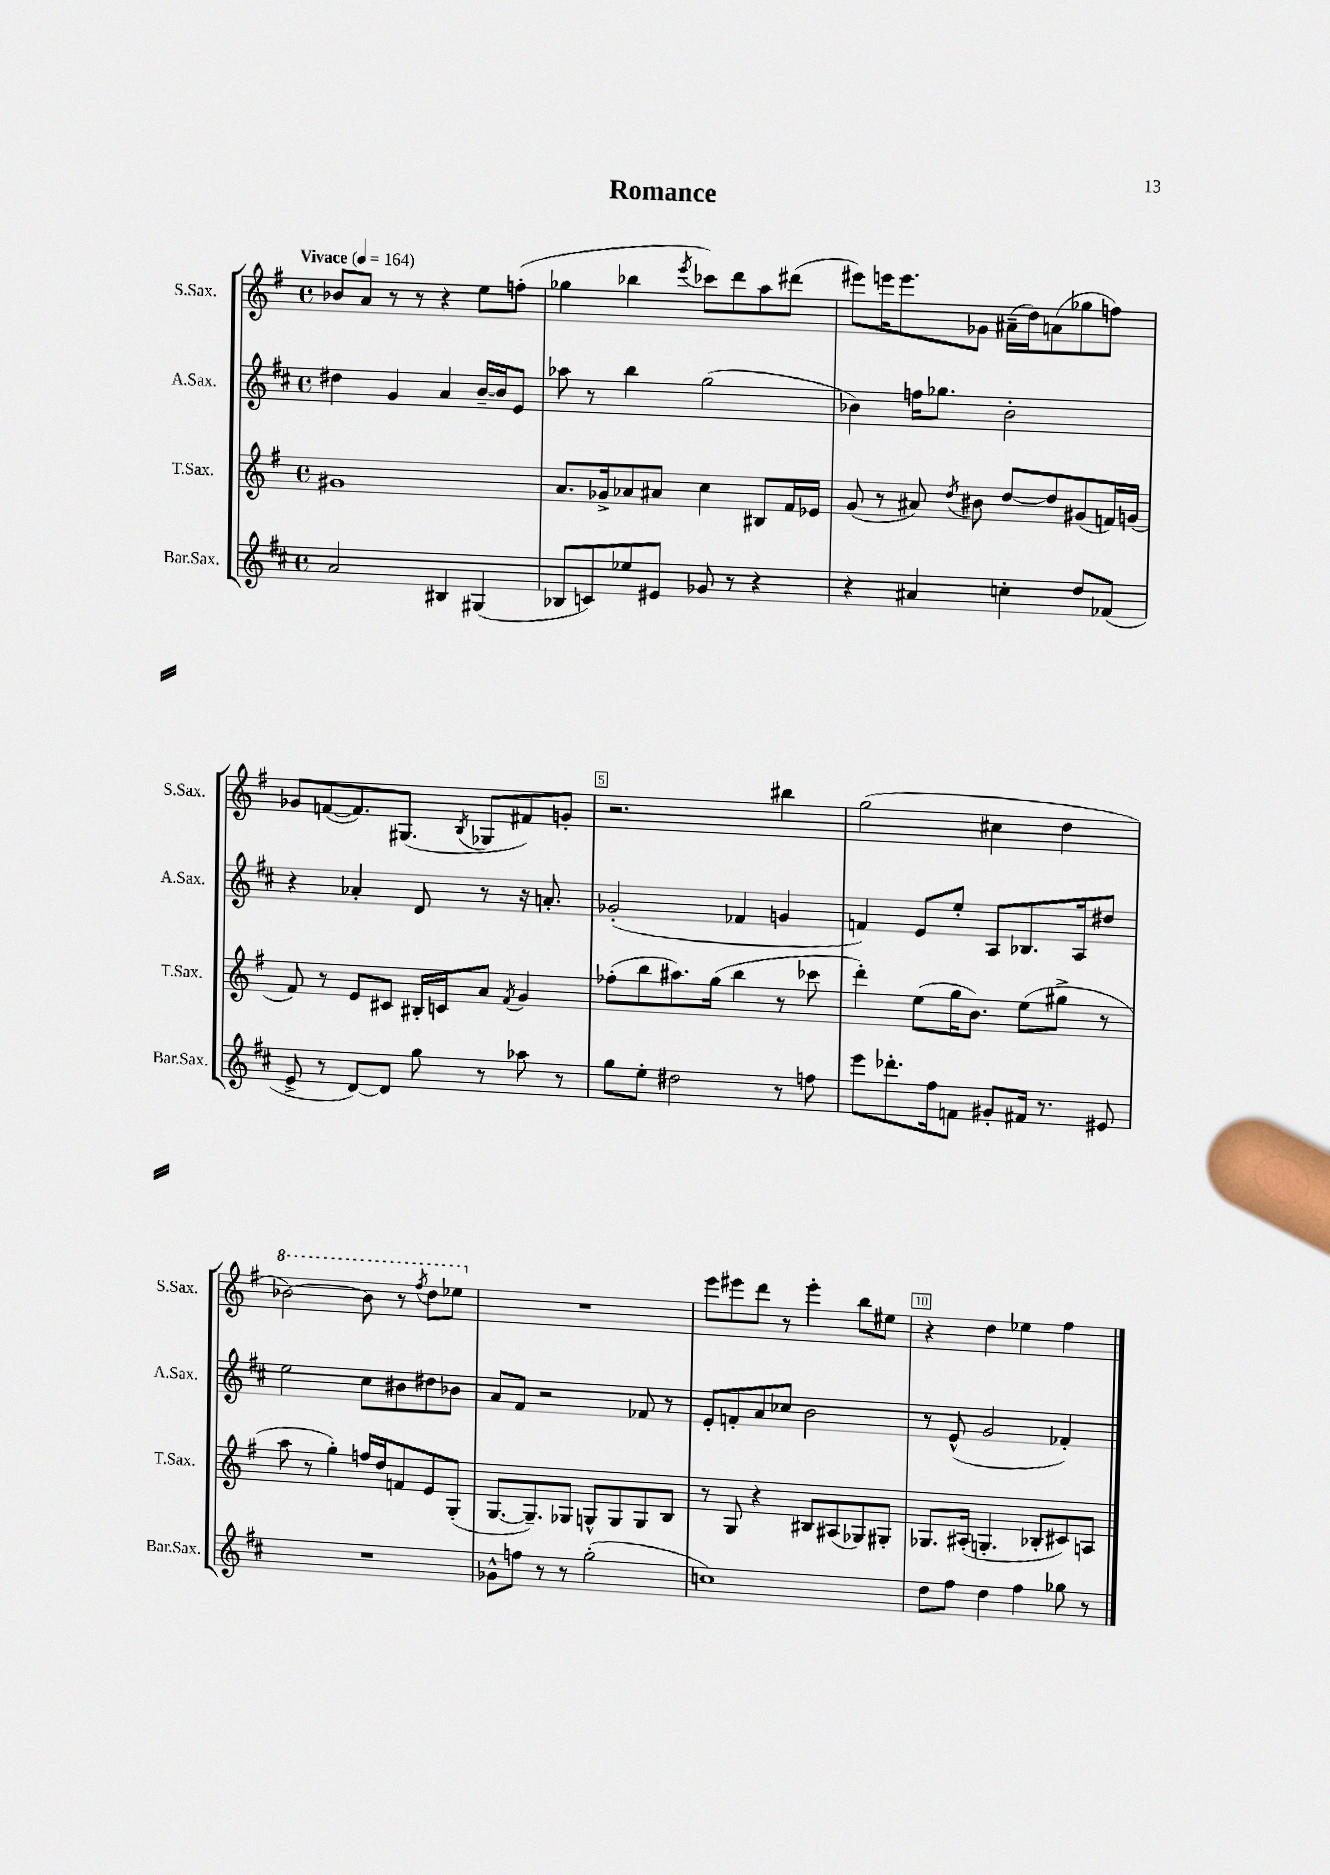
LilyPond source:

\header { title = "Romance" }
<<
\new StaffGroup <<
\new Staff = "s0" \with { instrumentName = "S.Sax." shortInstrumentName = "S.Sax." } {
    \clef treble \key g \major \defaultTimeSignature \time 4/4 \tempo "Vivace" 4 = 164
    \autoBeamOff bes'8[ a'8] r8 r8 r4 e''8[ f''8]-.( |
    ges''4 bes''4 \acciaccatura { e'''8 } ces'''8[) d'''8 a''8 dis'''8]( |
    eis'''8[) e'''16 e'''8. ges'8] ais'16[--( d''16) a'8( ges''8 f''8]) |
    ges'8[ f'8~( f'8.) gis8.]( \acciaccatura { b8 } ges8[ fis'8) g'8]-. |
    r2. bis''4 |
    g''2( cis''4 d''4 |
    \ottava #1 bes''2~) bes''8 r8 \acciaccatura { fis'''8 } d'''8[ ees'''8] \ottava #0 |
    R1 |
    e'''8[ eis'''8 d'''8] r8 eis'''4-. b''8[ eis''8] |
    r4 d''4 ees''4 fis''4 \bar "|." |
}
\new Staff = "s1" \with { instrumentName = "A.Sax." shortInstrumentName = "A.Sax." } {
    \clef treble \key d \major \defaultTimeSignature \time 4/4
    \autoBeamOff dis''4 g'4 a'4 b'16[~-- b'16 e'8] |
    aes''8 r8 b''4 g''2( |
    bes'4) f''16[ ges''8.] bes'2-. |
    r4 aes'4-. d'8 r8 r16 a'8.-. |
    ges'2-.( fes'4 g'4 |
    f'4) e'8[ e''8]-. a8[ bes8. a16 dis''8] |
    e''2 cis''8[ bis'8 dis''8 bes'8] |
    a'8[ fis'8] r2 fes'8 r8 |
    e'8[-. f'8-. a'8 ces''8] b'2 |
    r8 e'8-^( g'2 fes'4-.) \bar "|." |
}
\new Staff = "s2" \with { instrumentName = "T.Sax." shortInstrumentName = "T.Sax." } {
    \clef treble \key g \major \defaultTimeSignature \time 4/4
    \autoBeamOff gis'1 |
    a'8.[ ges'16-> aes'8 ais'8] c''4 bis8[ fis'16 ees'16] |
    g'8( r8 ais'8) \acciaccatura { d''8 } bis'8 d''8[~ d''8 gis'8( f'16) g'16]( |
    fis'8) r8 e'8[ cis'8] bis16[-. c'16 a'8] \acciaccatura { fis'8 } g'4 |
    fes''8[-.( b''8 ais''8.) g''16]( b''4 r8 ces'''8 |
    d'''4-.) e''8[( g''16 b'8.]) e''8[( gis''8]-> r8 |
    a''8 r8 g''4-.) f''16[ d''16 f'8 e'8 g8]-.( |
    g8.[~ g8.--) ges8] g8[-^ g8 g8 b8] |
    r8 g8 r4 bis8[ ais8( ges8) gis8]-. |
    ges8.[ ais16]-.( g4.-. bes8[-. cis'8) a8] \bar "|." |
}
\new Staff = "s3" \with { instrumentName = "Bar.Sax." shortInstrumentName = "Bar.Sax." } {
    \clef treble \key d \major \defaultTimeSignature \time 4/4
    \autoBeamOff a'2 bis4 gis4( |
    bes8[ c'8) ees''8 eis'8] ges'8 r8 r4 |
    r4 ais'4 c''4-. d''8[ fes'8]( |
    e'8-> r8 d'8[~) d'8] g''8 r8 aes''8 r8 |
    g''8[ e''8]-. dis''2 r8 f''8 |
    e'''8[ des'''8.-. fis''16 f'8] gis'8[-. fis'16] r8. eis'8 |
    R1 |
    ges'8[-^ f''8] r8 r8 g''2-.( |
    c''1) |
    d''8[ fis''8] d''4 fis''4 ges''8 r8 \bar "|." |
}
>>
>>
\layout { \context { \Score \override BarNumber.break-visibility = ##(#f #t #t) barNumberVisibility = #(every-nth-bar-number-visible 5) \override BarNumber.stencil = #(make-stencil-boxer 0.1 0.3 ly:text-interface::print) } }
